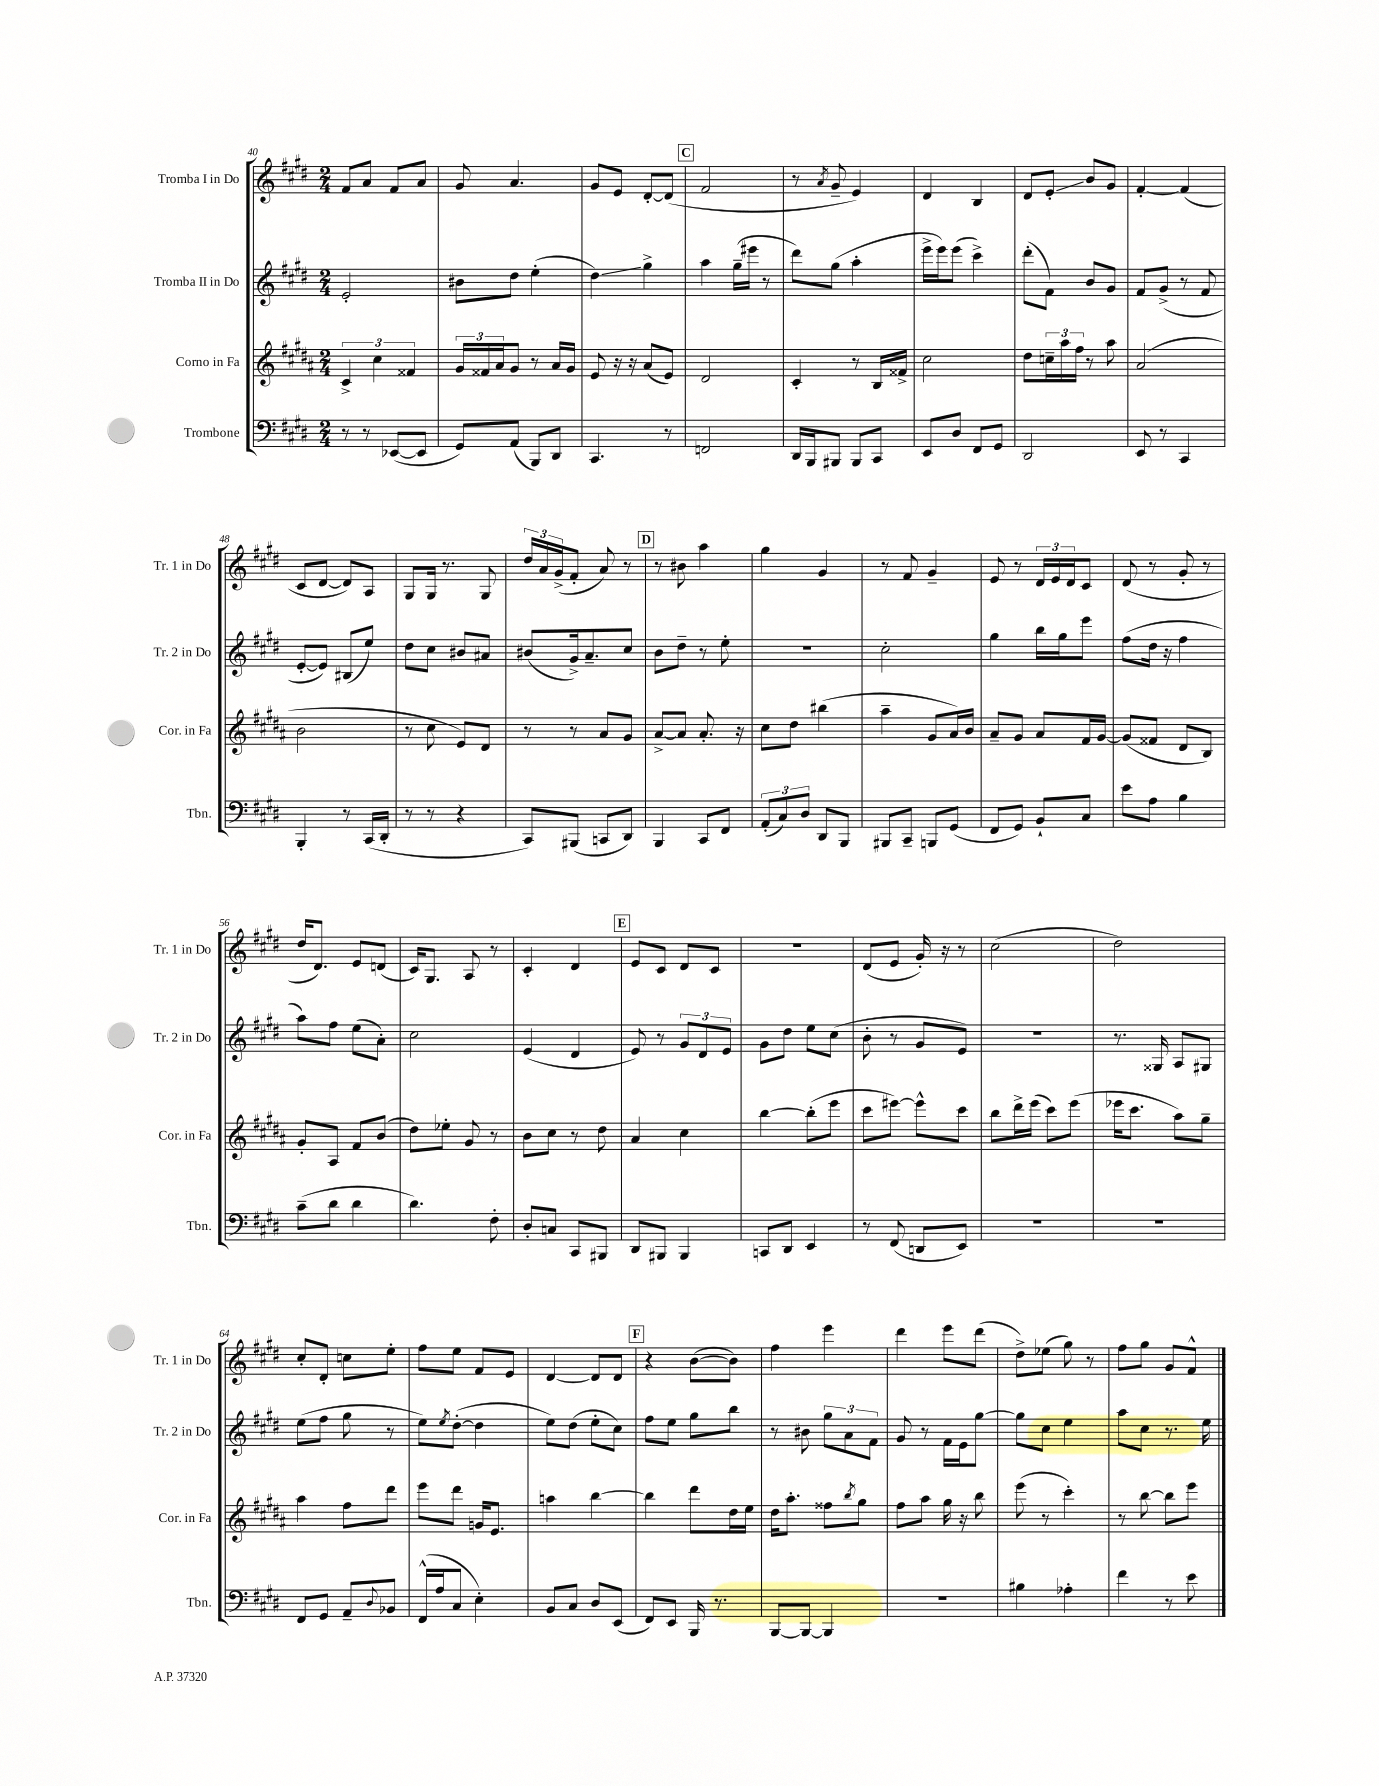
<<
\new StaffGroup <<
\new Staff = "s0" \with { instrumentName = "Tromba I in Do" shortInstrumentName = "Tr. 1 in Do" } {
    \clef treble \key e \major \numericTimeSignature \time 2/4
    fis'8 a'8 fis'8 a'8 |
    gis'8 a'4. |
    gis'8 e'8 dis'8~-. dis'8( |
    \mark \markup { \box "C" } fis'2 |
    r8 \acciaccatura { a'8 } gis'8-- e'4) |
    dis'4 b4 |
    dis'8 e'8-.\glissando b'8 gis'8 |
    fis'4~-. fis'4( |
    cis'8 dis'8~ dis'8) a8 |
    gis8 gis16 r8. gis8 |
    \tuplet 3/2 { dis''16 a'16 gis'16->( } fis'8-. a'8) r8 |
    \mark \markup { \box "D" } r8 bis'8 a''4 |
    gis''4 gis'4 |
    r8 fis'8 gis'4-- |
    e'8 r8 \tuplet 3/2 { dis'16 e'16 dis'16 } cis'8 |
    dis'8( r8 gis'8-. r8 |
    dis''16 dis'8.) e'8 d'8( |
    cis'16) gis8. a8 r8 |
    cis'4-. dis'4 |
    \mark \markup { \box "E" } e'8 cis'8 dis'8 cis'8 |
    R2 |
    dis'8( e'8 gis'16-.) r16 r8 |
    cis''2( |
    dis''2) |
    cis''8-. dis'8-. c''8 e''8-. |
    fis''8 e''8 fis'8 e'8 |
    dis'4~ dis'8 dis'8 |
    \mark \markup { \box "F" } r4 b'8~( b'8) |
    fis''4 e'''4 |
    dis'''4 e'''8 dis'''8( |
    dis''8->) ees''8( gis''8) r8 |
    fis''8 gis''8 gis'8 fis'8-^ \bar "|." |
}
\new Staff = "s1" \with { instrumentName = "Tromba II in Do" shortInstrumentName = "Tr. 2 in Do" } {
    \clef treble \key e \major \numericTimeSignature \time 2/4
    e'2-. |
    bis'8 dis''8 e''4-.( |
    dis''4\glissando) gis''4-> |
    \mark \markup { \box "C" } a''4 gis''16--( eis'''16 r8 |
    dis'''8) gis''8( a''4-. |
    e'''16-> e'''16) e'''8( cis'''4->) |
    dis'''8-.( fis'8) b'8 gis'8 |
    fis'8 gis'8->( r8 fis'8 |
    e'8~-. e'8) bis8( e''8) |
    dis''8 cis''8 bis'8 ais'8 |
    bis'8( gis'16->) a'8.-- cis''8 |
    \mark \markup { \box "D" } b'8 dis''8-- r8 e''8-. |
    R2 |
    cis''2-. |
    gis''4 b''16 gis''16 e'''8 |
    fis''8( dis''16 r16 fis''4 |
    a''8) fis''8 e''8( a'8-.) |
    cis''2 |
    e'4( dis'4 |
    \mark \markup { \box "E" } e'8) r8 \tuplet 3/2 { gis'8 dis'8 e'8 } |
    gis'8 dis''8 e''8 cis''8( |
    b'8-. r8 gis'8 e'8) |
    r2 |
    r8. gisis16 a8 gis8 |
    e''8( fis''8 gis''8 r8 |
    e''8) \acciaccatura { e''8 } dis''8~-.( dis''4 |
    e''8) dis''8( e''8-. cis''8) |
    \mark \markup { \box "F" } fis''8 e''8 gis''8 b''8 |
    r8 bis'8 \tuplet 3/2 { gis''8 a'8 fis'8 } |
    gis'8 r8 fis'16 e'16 gis''8~ |
    gis''8 cis''8 e''4 |
    a''8 cis''8 r8. e''16 \bar "|." |
}
\new Staff = "s2" \with { instrumentName = "Corno in Fa" shortInstrumentName = "Cor. in Fa" } {
    \clef treble \key b \major \numericTimeSignature \time 2/4
    \tuplet 3/2 { cis'4-> cis''4 fisis'4 } |
    \tuplet 3/2 { gis'16 fisis'16 ais'16 } gis'8 r8 ais'16 gis'16 |
    e'8 r16 r16 ais'8( e'8) |
    \mark \markup { \box "C" } dis'2 |
    cis'4-. r8 b16 fisis'16-> |
    cis''2 |
    dis''8 \tuplet 3/2 { c''16-- ais''16 fis''16 } r8 ais''8 |
    ais'2( |
    b'2 |
    r8 cis''8 e'8) dis'8 |
    r8 r8 ais'8 gis'8 |
    \mark \markup { \box "D" } ais'8~-> ais'8 ais'8.-. r16 |
    cis''8 dis''8 bis''4( |
    ais''4-- gis'8 ais'16) b'16 |
    ais'8-- gis'8 ais'8 fis'16 gis'16~ |
    gis'8( fisis'8 dis'8 b8) |
    gis'8-. ais8 fis'8 b'8( |
    dis''8) ees''8-. gis'8 r8 |
    b'8 cis''8 r8 dis''8 |
    \mark \markup { \box "E" } ais'4 cis''4 |
    b''4~ b''8-.( e'''8 |
    cis'''8 eis'''8~) eis'''8-^ cis'''8 |
    b''8 dis'''16-> e'''16( cis'''8) e'''8( |
    ees'''16 cis'''8. ais''8) gis''8-- |
    ais''4 fis''8 dis'''8 |
    e'''8 dis'''8 g'16 e'8. |
    a''4 b''4~ |
    \mark \markup { \box "F" } b''4 dis'''8 dis''16 e''16 |
    dis''16 ais''8.-. fisis''8 \acciaccatura { b''8 } gis''8 |
    fis''8 ais''8 gis''16 r16 b''8 |
    e'''8( r8 cis'''4-.) |
    r8 b''8~ b''8 e'''8 \bar "|." |
}
\new Staff = "s3" \with { instrumentName = "Trombone" shortInstrumentName = "Tbn." } {
    \clef bass \key e \major \numericTimeSignature \time 2/4
    r8 r8 ees,8~( ees,8 |
    gis,8) a,8( b,,8) dis,8 |
    cis,4. r8 |
    \mark \markup { \box "C" } f,2 |
    dis,16 b,,16 bis,,8 bis,,8 cis,8 |
    e,8 dis8 fis,8 gis,8 |
    dis,2 |
    e,8 r8 cis,4 |
    b,,4-. r8 cis,16( dis,16-. |
    r8 r8 r4 |
    cis,8) bis,,8( c,8 dis,8) |
    \mark \markup { \box "D" } b,,4 cis,8 fis,8 |
    \tuplet 3/2 { a,8-.( cis8) dis8 } dis,8 b,,8 |
    bis,,8 cis,8-- b,,8 gis,8( |
    fis,8 gis,8) b,8-! cis8 |
    e'8 a8 b4 |
    cis'8--( dis'8 dis'4 |
    dis'4.) fis8-. |
    dis8-. c8 cis,8 bis,,8 |
    \mark \markup { \box "E" } dis,8 bis,,8 bis,,4 |
    c,8 dis,8 e,4 |
    r8 fis,8( d,8 e,8) |
    R2 |
    R2 |
    fis,8 gis,8 a,8-- \appoggiatura { dis8 } bes,8 |
    fis,16-^( a16 cis8 e4-.) |
    b,8 cis8 dis8 e,8( |
    \mark \markup { \box "F" } fis,8) e,8 b,,16 r8. |
    b,,8~ b,,8~ b,,4 |
    r2 |
    bis4 aes4-. |
    fis'4 r8 e'8 \bar "|." |
}
>>
>>
\layout { \context { \Score currentBarNumber = #40 } }
